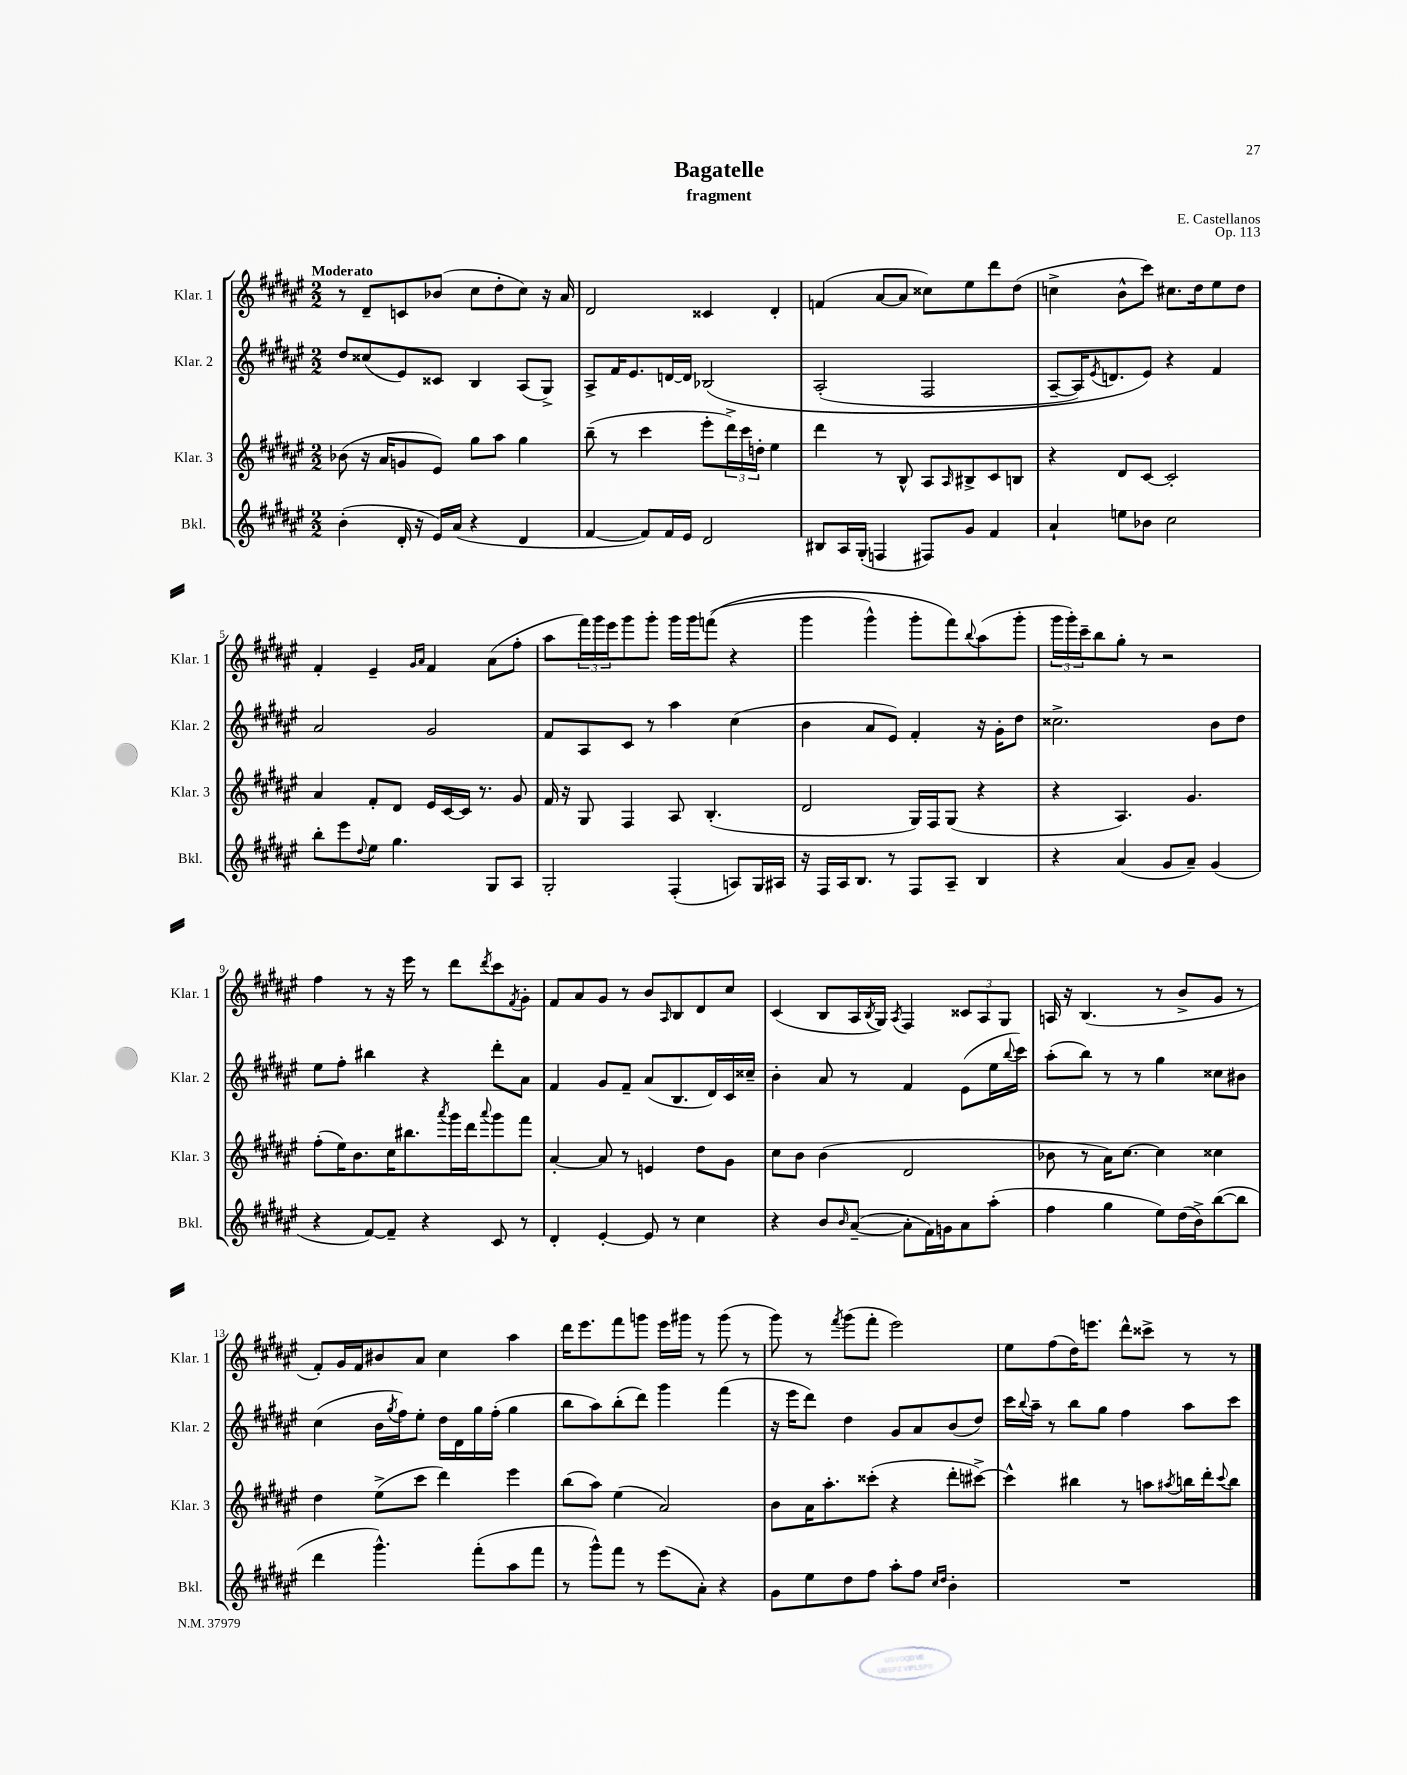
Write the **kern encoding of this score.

**kern	**kern	**kern	**kern
*staff4	*staff3	*staff2	*staff1
*clefG2	*clefG2	*clefG2	*clefG2
*k[f#c#g#d#a#e#]	*k[f#c#g#d#a#e#]	*k[f#c#g#d#a#e#]	*k[f#c#g#d#a#e#]
*M2/2	*M2/2	*M2/2	*M2/2
(4b'	(8b-	8dd#	8r
.	16r	(8cc##	8d#~
.	16a#	.	.
16d#'	8g	8e#)	8c
16r	.	.	.
16e#)	8e#)	8c##	(8b-
(16a#	.	.	.
4r	8gg#	4B	8cc#
.	8aa#	.	8dd#'
4d#	4gg#	(8A#	8cc#)
.	.	8G#^)	16r
.	.	.	16a#
=	=	=	=
[4f#	(8bb~	8A#^	2d#
.	8r	16f#	.
.	.	8.e#	.
8f#])	4ccc#	.	.
16f#	.	[16d	.
16e#	.	16d]	.
2d#	8eee#'	&(2B-	4c##
.	24ddd#^)	.	.
.	24ccc#	.	.
.	24dd'	.	.
.	4ee#	.	4d#'
=	=	=	=
8B#	4ddd#	(2A#'	(4f
16A#	.	.	.
(16G#'	.	.	.
4F	8r	.	[8a#
.	8B^^	.	8a#]
8F#)	8A#	2F#	8cc##)
.	16qqA#	.	.
8g#	8B#^	.	8ee#
4f#	8c#	.	8ddd#
.	8B	.	(8dd#
=	=	=	=
4a#`	4r	[8A#~	4cc^
.	.	16A#])	.
.	.	8qe#	.
.	.	8.d	.
8ee	8d#	.	8b^^
8b-	[8c#	8e#&)	8ccc#)
2cc#	2c#']	4r	8.cc#
.	.	.	16dd#
.	.	4f#	8ee#
.	.	.	8dd#
=	=	=	=
8bb'	4a#	2a#	4f#'
8eee#	.	.	.
8qqdd#	.	.	.
8ee#	8f#'	.	4e#~
4.gg#	8d#	.	.
.	.	.	16qqg#
.	.	.	16qqa#
.	16e#	2g#	4f#
.	[16c#	.	.
.	16c#]	.	.
.	8.r	.	.
8G#	.	.	(8a#
8A#	8g#	.	8ff#'
=	=	=	=
2G#'	16f#	8f#	8aa#
.	16r	.	.
.	8G#	8A#	24fff#)
.	.	.	24ggg#
.	.	.	24eee#
.	4F#	8c#	8ggg#
.	.	8r	8ggg#'
(4F#'	8A#	4aa#	16ggg#
.	.	.	16ggg#
.	(4.B'	.	&((8fff
8A)	.	(4cc#	4r
16G#	.	.	.
16A#	.	.	.
=	=	=	=
16r	2d#	4b	4ggg#
16F#	.	.	.
16A#	.	.	.
8.B	.	.	.
.	.	8a#	4ggg#^^)
8r	.	8e#)	.
8F#	16G#)	4f#'	8ggg#'
.	16F#	.	.
8A#~	(8G#	.	8fff#&)
.	.	.	8qqbb
4B	4r	16r	(8aa#
.	.	16g#'	.
.	.	8dd#	8ggg#'
=	=	=	=
4r	4r	2.cc##^	24ggg#
.	.	.	24ggg#')
.	.	.	24ccc#~
.	.	.	8bb
(4a#	4.A#)	.	8gg#'
.	.	.	8r
8g#	.	.	2r
8a#~)	4.g#	.	.
(4g#	.	8b	.
.	.	8dd#	.
=	=	=	=
4r	(8ff#'	8ee#	4ff#
.	16ee#)	8ff#'	.
.	8.b	.	.
[8f#)	.	4bb#	8r
8f#~]	16cc#	.	16r
.	8.bb#	.	16eee#
4r	.	4r	8r
.	8qaaa#	.	.
.	16ggg#	.	8ddd#
.	16ddd#	.	.
.	8qqaaa#	.	8qddd#
8c#	8ggg#	8ddd#'	8ccc#
.	.	.	8qf#
8r	8fff#	8a#	8g#'
=	=	=	=
4d#'	[4a#'	4f#	8f#
.	.	.	8a#
[4e#'	8a#]	8g#	8g#
.	8r	8f#~	8r
8e#]	4e	(8a#	8b
.	.	.	16qqA#
8r	.	8.B	8B
4cc#	8dd#	.	8d#
.	.	16d#)	.
.	8g#	16c#	8cc#
.	.	16cc##~	.
=	=	=	=
4r	8cc#	4b'	(4c#
.	8b	.	.
8b	(4b	8a#	8B
16qqb	.	.	.
([8a#~	.	8r	16A#
.	.	.	8qB
.	.	.	16G#)
.	.	.	8qA#
8a#']	2d#	4f#	4F#
16f#)	.	.	.
16g	.	.	.
8a#	.	(8e#	12c##
.	.	.	12A#
(8aa#'	.	16ee#	.
.	.	.	12G#
.	.	8qqbb	.
.	.	16ccc#)	.
=	=	=	=
4ff#	8b-	(8aa#'	16A
.	.	.	16r
.	8r	8bb)	(4.B
4gg#	16a#)	8r	.
.	[8.cc#	.	.
.	.	8r	.
8ee#)	4cc#]	4gg#	8r
(16dd#	.	.	8b^
16b^)	.	.	.
([8bb	4cc##	8cc##	8g#
8bb]	.	8b#	8r
=	=	=	=
4ddd#	4dd#	(4cc#	8f#')
.	.	.	16g#
.	.	.	16f#
4.ggg#^^)	(8ee#^	16b	8b#
.	.	8qgg#	.
.	.	16ff#)	.
.	8ccc#	8ee#'	8a#
.	4ddd#)	16dd#	4cc#
.	.	16d#	.
(8fff#'	.	16gg#	.
.	.	(16ff#'	.
8aa#	4eee#	4gg#	4aa#
8fff#	.	.	.
=	=	=	=
8r	(8bb	8bb	16ddd#
.	.	.	8.eee#
8ggg#^^)	8aa#)	8aa#)	.
8fff#	(4ee#	(8bb'	8fff#
8r	.	8ddd#)	8ggg
(8eee#	2a#)	4ggg#	16eee#
.	.	.	16ggg#
8a#')	.	.	8r
4r	.	(4fff#	(8ggg#
.	.	.	8r
=	=	=	=
8g#	8b	16r	8ggg#)
.	.	16eee#	.
8ee#	16a#	8ddd#)	8r
.	8.aa#'	.	.
.	.	.	8qfff#
8dd#	.	4dd#	(8ggg#
8ff#	(8ccc##'	.	8fff#'
8aa#'	4r	8g#	2eee#)
8ff#	.	8a#	.
16qqcc#	.	.	.
16qqdd#	.	.	.
4b'	8ddd#'	(8b	.
.	[8ccc#^)	8dd#)	.
=	=	=	=
1r	4ccc#^^]	16ccc#	8ee#
.	.	8qqbb	.
.	.	16aa#~	.
.	.	8r	(8ff#
.	4bb#	8bb	16dd#)
.	.	.	8.eee
.	.	8gg#	.
.	8r	4ff#	8ddd#^^
.	8aa	.	8ccc##^
.	8qaa#	.	.
.	16bb	8aa#	8r
.	16ddd#'	.	.
.	8qqccc#	.	.
.	8bb	8ccc#	8r
==	==	==	==
*-	*-	*-	*-
